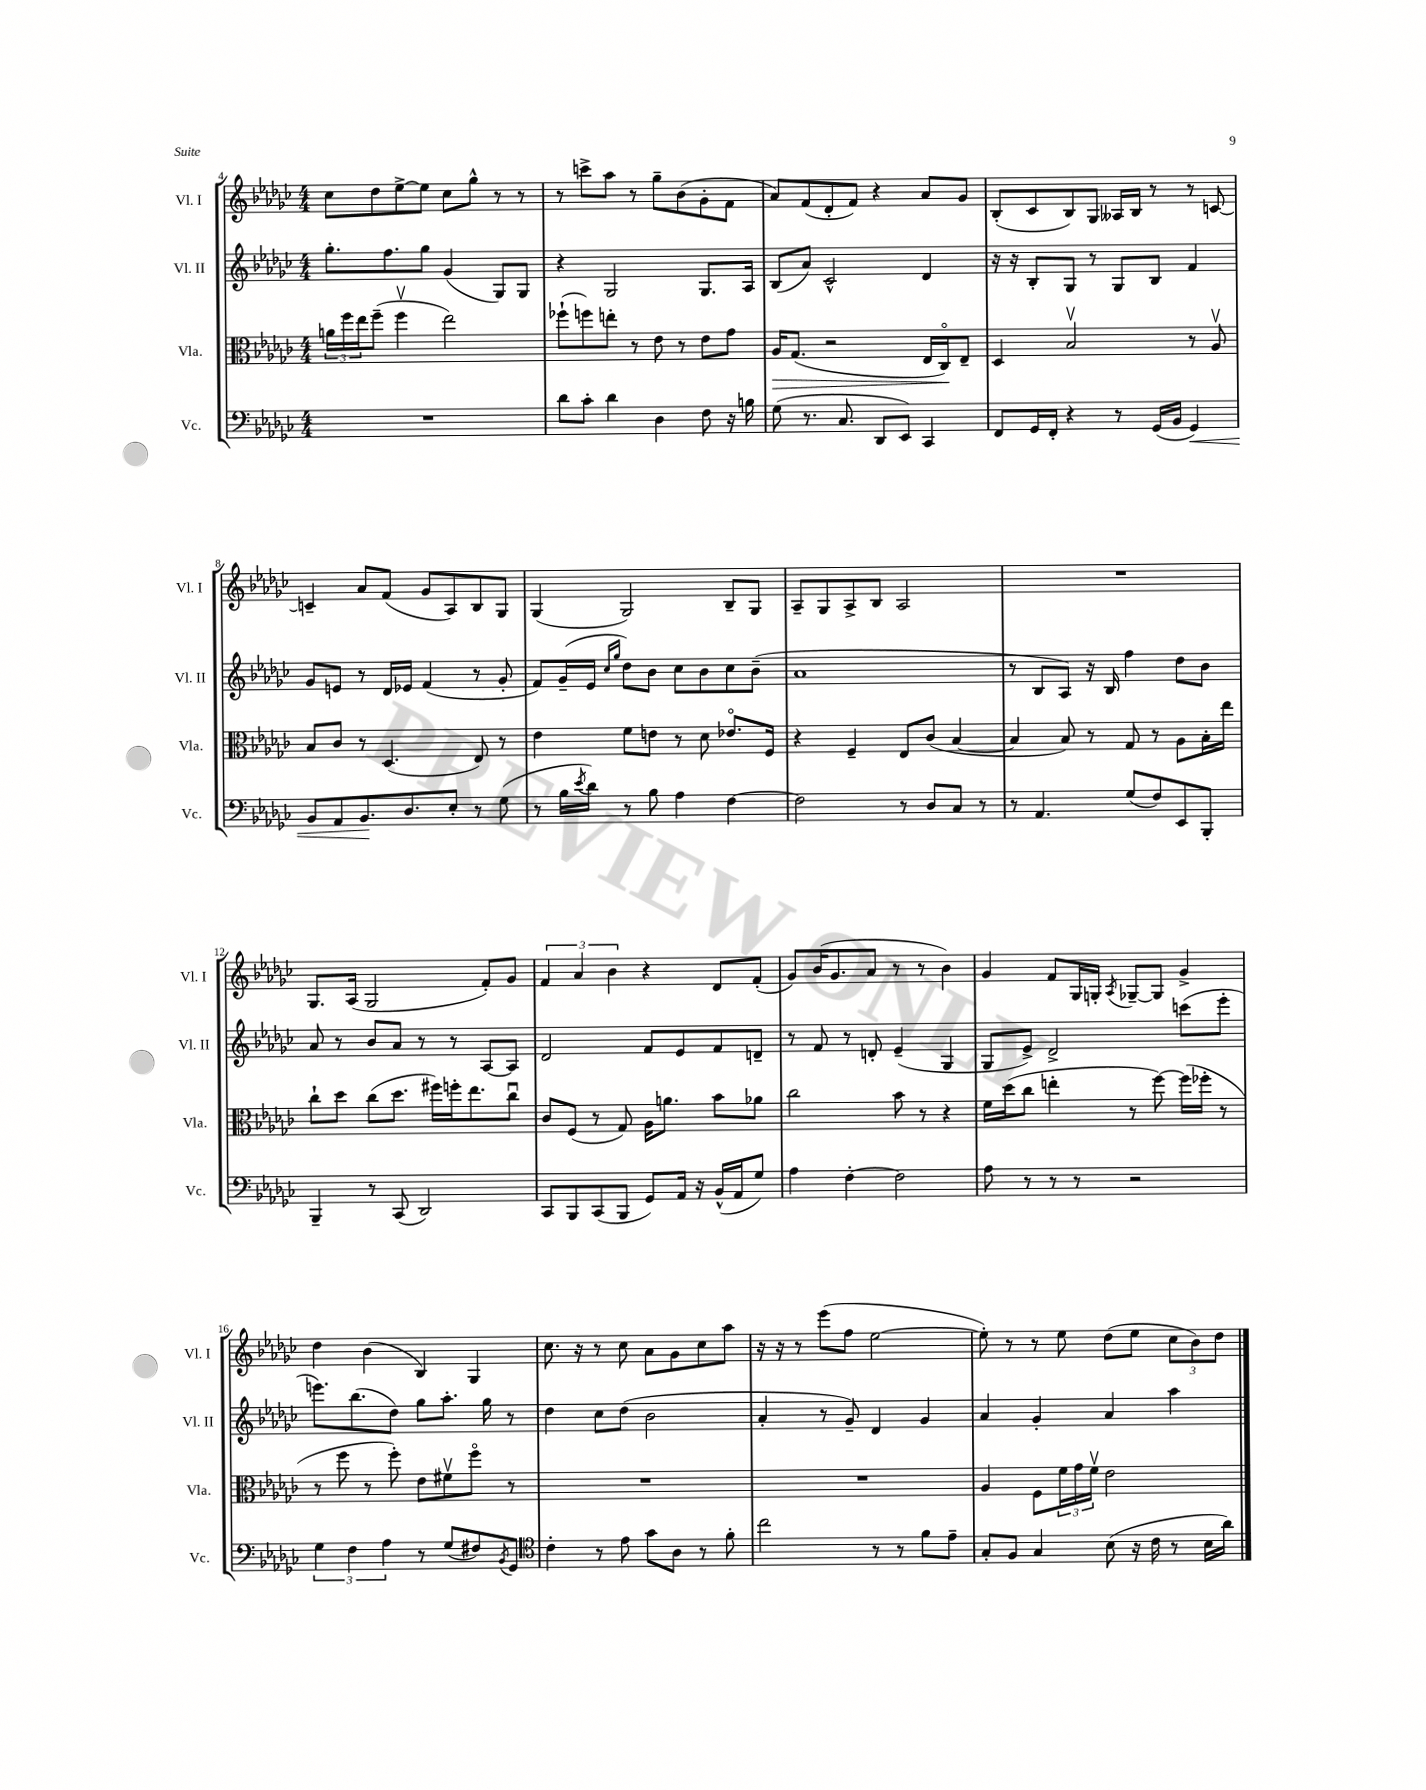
<<
\new StaffGroup <<
\new Staff = "s0" \with { instrumentName = "Vl. I" shortInstrumentName = "Vl. I" } {
    \clef treble \key ges \major \numericTimeSignature \time 4/4
    ces''8 des''8 ees''8~-> ees''8 ces''8 ges''8-^ r8 r8 |
    r8 c'''8-> aes''8 r8 ges''8-- bes'8( ges'8-. f'8 |
    aes'8) f'8( des'8-. f'8) r4 aes'8 ges'8 |
    bes8-.( ces'8 bes8) ges8 aeses16 bes16 r8 r8 c'8~ |
    c'4-- aes'8 f'8( ges'8 aes8) bes8 ges8 |
    ges4( ges2) bes8-- ges8 |
    aes8-- ges8 aes8-> bes8 aes2 |
    R1 |
    ges8. aes16( ges2 f'8-.) ges'8 |
    \tuplet 3/2 { f'4 aes'4 bes'4 } r4 des'8 f'8-.( |
    ges'8) bes'16( ges'8. aes'8 r8 r8 bes'4) |
    ges'4 f'8 ges16 g16-. \acciaccatura { aes8 } ges8~-- ges8 ges'4-> |
    des''4 bes'4( bes4) ges4 |
    ces''8. r16 r8 ces''8 aes'8 ges'8 ces''8 aes''8 |
    r16 r16 r8 ees'''8( f''8 ees''2~ |
    ees''8-.) r8 r8 ees''8 des''8( ees''8 \tuplet 3/2 { ces''8 bes'8) des''8 } \bar "|." |
}
\new Staff = "s1" \with { instrumentName = "Vl. II" shortInstrumentName = "Vl. II" } {
    \clef treble \key ges \major \numericTimeSignature \time 4/4
    ges''8.-. f''8. ges''8 ges'4( ges8) ges8 |
    r4 ges2 ges8. aes16 |
    bes8( aes'8) ces'2-^ des'4 |
    r16 r16 bes8-. ges8 r8 ges8 bes8 f'4 |
    ges'8 e'8 r8 des'16 ees'16 f'4( r8 ges'8-. |
    f'8) ges'16--( ees'16 \grace { ces''16 ges''16 } des''8) bes'8 ces''8 bes'8 ces''8 bes'8--( |
    aes'1 |
    r8 bes8 aes8) r16 bes16 f''4 des''8 bes'8 |
    aes'8 r8 bes'8 aes'8 r8 r8 aes8~ aes8 |
    des'2 f'8 ees'8 f'8 d'8-- |
    r8 f'8 r8 d'8-. ees'4--( ges4 |
    ges8 ees'8->) des'2-> c'''8( ees'''8-. |
    e'''8.) bes''8.( des''8) ges''8 aes''8.-. ges''16 r8 |
    des''4 ces''8 des''8( bes'2 |
    aes'4-. r8 ges'8--) des'4 ges'4 |
    aes'4 ges'4-. aes'4 aes''4 \bar "|." |
}
\new Staff = "s2" \with { instrumentName = "Vla." shortInstrumentName = "Vla." } {
    \clef alto \key ges \major \numericTimeSignature \time 4/4
    \tuplet 3/2 { a'16 f''16 ees''16 } f''8--( f''4\upbow ees''2) |
    fes''8-!( f''8) e''8-. r8 ees'8 r8 ees'8 ges'8 |
    aes16\> ges8.( r2 ees16 ces16\flageolet\!) ees8-- |
    des4 bes2\upbow r8 aes8\upbow |
    bes8 ces'8 r8 des4.( ees8) r8 |
    ees'4 f'8 e'8 r8 des'8 ees'8.\flageolet f16 |
    r4 f4-- ees8 ces'8( bes4~ |
    bes4 bes8) r8 ges8 r8 aes8 bes16-. ees''16 |
    ces''8-! des''8 ces''8( des''8. fis''16) f''16-. ees''8. ces''8\downbow |
    ces'8 f8( r8 ges8) aes16 a'8. bes'8 aes'8 |
    ces''2 bes'8 r8 r4 |
    f'16 des''16( ces''8 e''4-. r8 f''8~) f''16( fes''16-. r8 |
    r8 f''8 r8 f''8-.) ees'8 fis'8\upbow f''8\flageolet r8 |
    R1 |
    R1 |
    aes4 f8 \tuplet 3/2 { f'16 ges'16 f'16\upbow } ees'2 \bar "|." |
}
\new Staff = "s3" \with { instrumentName = "Vc." shortInstrumentName = "Vc." } {
    \clef bass \key ges \major \numericTimeSignature \time 4/4
    R1 |
    des'8 ces'8-. des'4 des4 f8 r16 b16 |
    ges8( r8. ces8. des,8 ees,8) ces,4 |
    f,8 ges,16 f,16-. r4 r8 ges,16( bes,16 ges,4\<) |
    bes,8 aes,8 bes,8.\! des8. ees8-. r8 ges8( |
    r8 bes16 \acciaccatura { ees'8 } des'16) r8 bes8 aes4 f4~ |
    f2 r8 des8 ces8 r8 |
    r8 aes,4. ges8( f8) ees,8 bes,,8-. |
    bes,,4-- r8 ces,8( des,2) |
    ces,8 bes,,8 ces,8( bes,,8 ges,8) aes,16 r16 bes,16-^( aes,16 ges8) |
    aes4 f4~-. f2 |
    aes8 r8 r8 r8 r2 |
    \tuplet 3/2 { ges4 f4 aes4 } r8 ges8( fis8) \acciaccatura { bes,8 } ges,8 |
    \clef tenor ces'4-. r8 ees'8 ges'8 aes8 r8 f'8-. |
    ces''2 r8 r8 f'8 ees'8-- |
    ges8-. f8 ges4 bes8( r16 ces'16 r8 bes16 aes'16) \bar "|." |
}
>>
>>
\layout { \context { \Score currentBarNumber = #4 } }
